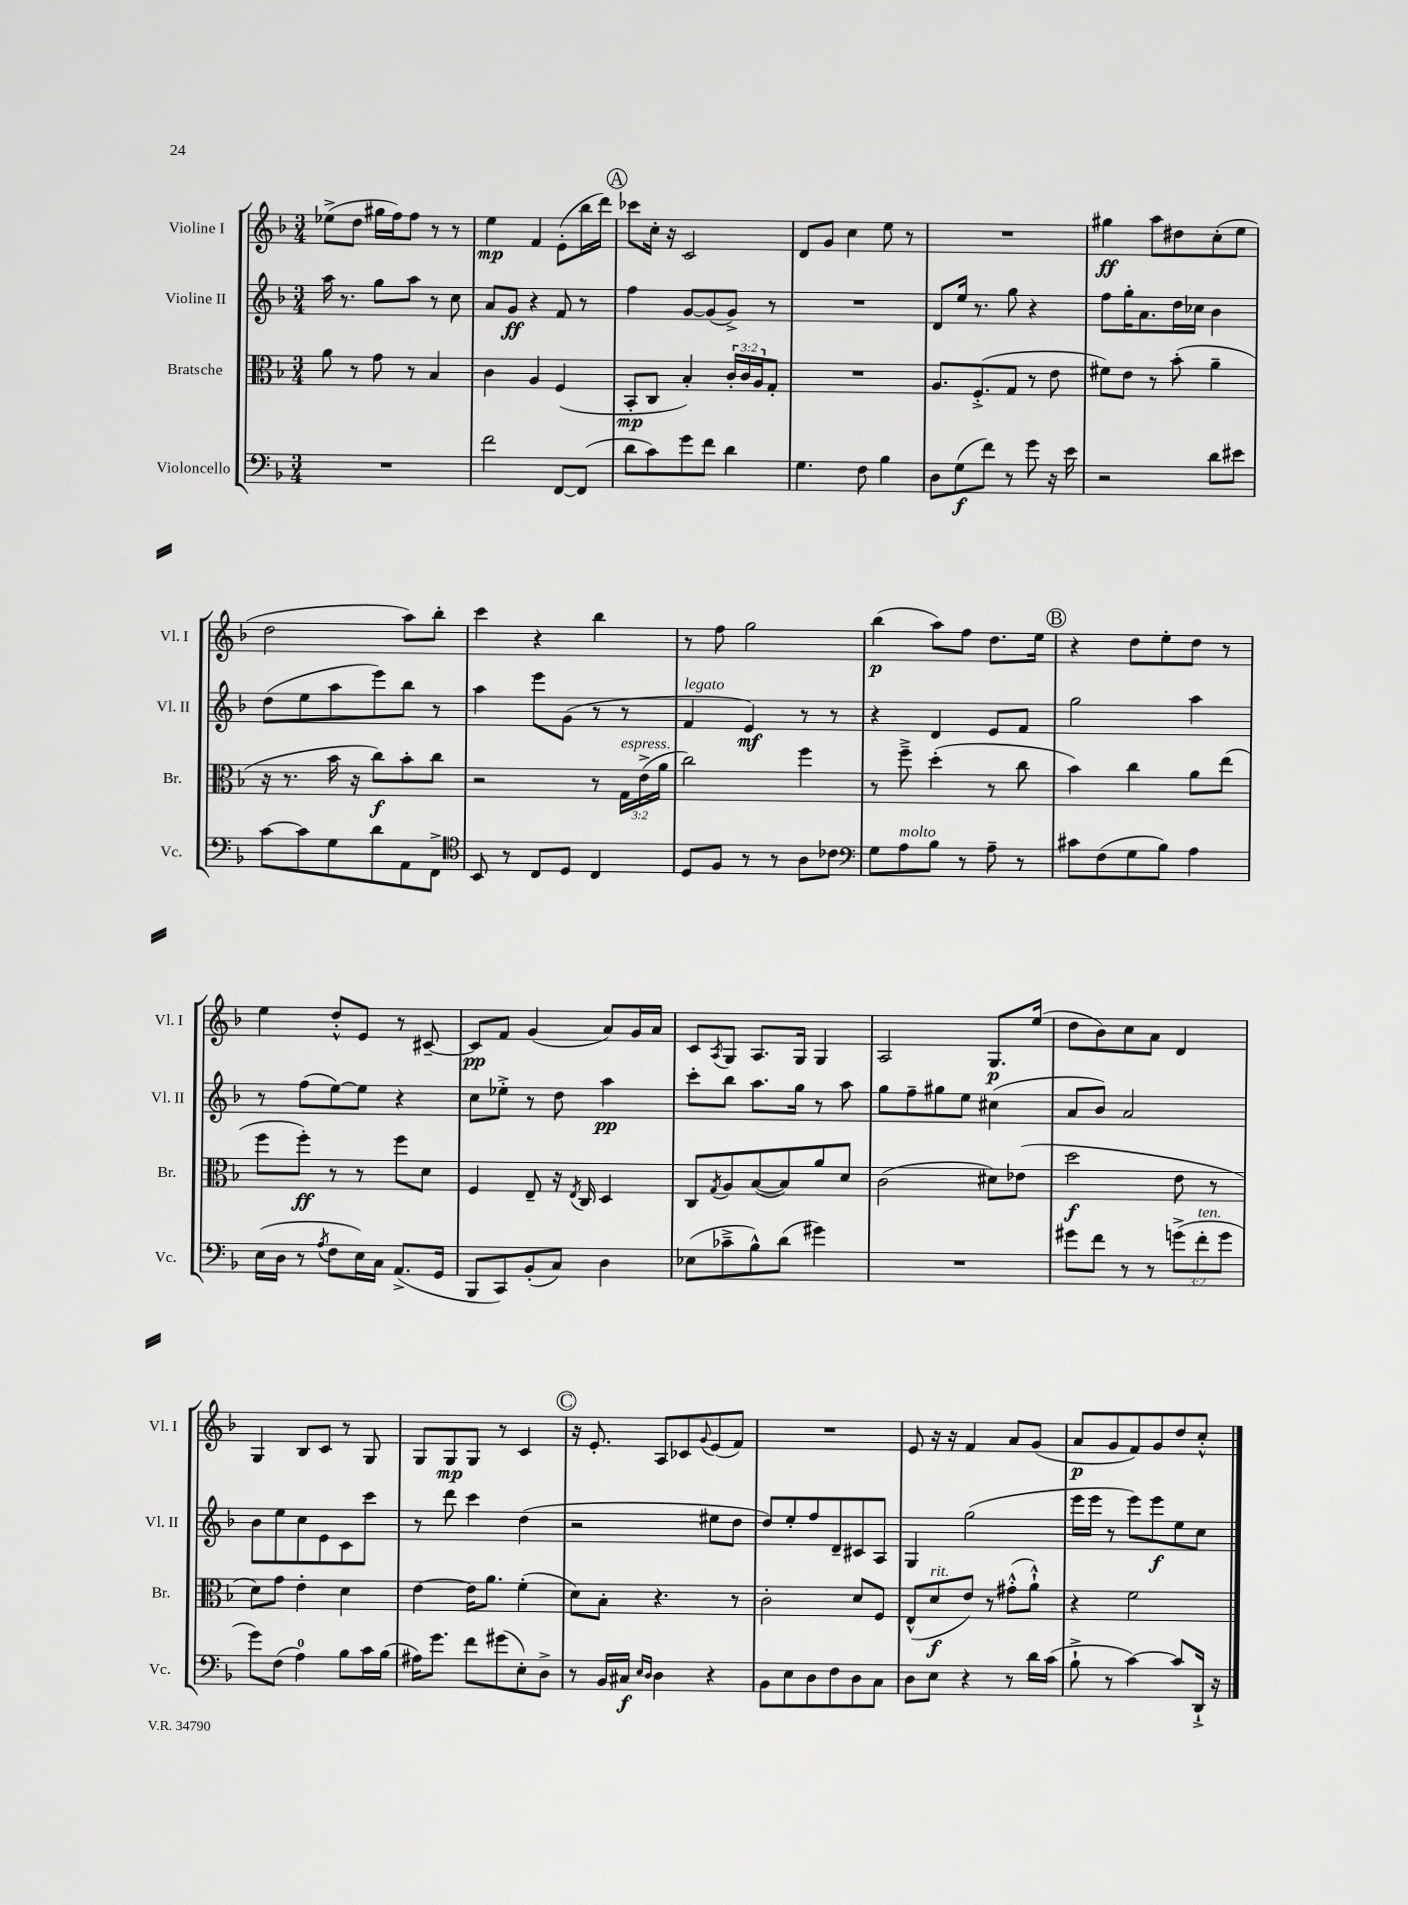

**kern	**dynam	**kern	**dynam	**kern	**dynam	**kern	**dynam
*part4	*part4	*part3	*part3	*part2	*part2	*part1	*part1
*staff4	*staff4	*staff3	*staff3	*staff2	*staff2	*staff1	*staff1
*I"Violoncello	*	*I"Bratsche	*	*I"Violine II	*	*I"Violine I	*
*I'Vc.	*	*I'Br.	*	*I'Vl. II	*	*I'Vl. I	*
*clefF4	*	*clefC3	*	*clefG2	*	*clefG2	*
*k[b-]	*	*k[b-]	*	*k[b-]	*	*k[b-]	*
*M3/4	*	*M3/4	*	*M3/4	*	*M3/4	*
=3	=3	=3	=3	=3	=3	=3	=3
2.r	.	8a\	.	16aa\	.	(8ee-X^\L	.
.	.	.	.	8.r	.	.	.
.	.	8r	.	.	.	8dd\J	.
.	.	8g\	.	8gg\L	.	16gg#X\LL	.
.	.	.	.	.	.	16ff\J)	.
.	.	8r	.	8aa\J	.	8ff\J	.
.	.	4B-/	.	8r	.	8r	.
.	.	.	.	8cc\	.	8r	.
=4	=4	=4	=4	=4	=4	=4	=4
2f\	.	4c\	.	8a/L	.	4ee\	mp
.	.	.	.	8g/J	ff	.	.
.	.	4A/	.	4r	.	4f/	.
[8FF/L	.	(4F/	.	8f/	.	(8e'\L	.
(8FF/J]	.	.	.	8r	.	16bb-\L	.
.	.	.	.	.	.	16ddd\JJ)	.
!!LO:REH:place=s1:t=A
=5	=5	=5	=5	=5	=5	=5	=5
8d\L	.	8BB-'/L	mp	4ff\	.	8ccc-X\L	.
8c\)	.	8C/J	.	.	.	16cc'\Jk	.
.	.	.	.	.	.	16r	.
8g\	.	4B-'/)	.	[8g/L	.	2c/	.
8f\J	.	.	.	(8g/]	.	.	.
4d\	.	24c'/LL	.	8g^/J)	.	.	.
.	.	24c/	.	.	.	.	.
.	.	24A/J	.	.	.	.	.
.	.	8G'/J	.	8r	.	.	.
=6	=6	=6	=6	=6	=6	=6	=6
4.G\	.	2.r	.	2.r	.	8d/L	.
.	.	.	.	.	.	8g/J	.
.	.	.	.	.	.	4cc\	.
8F\	.	.	.	.	.	.	.
4B-\	.	.	.	.	.	8ee\	.
.	.	.	.	.	.	8r	.
=7	=7	=7	=7	=7	=7	=7	=7
8D\L	.	8.A/L	.	8d/L	.	2.r	.
(8G\	f	.	.	16ee/Jk	.	.	.
.	.	(8.F'^/	.	8.r	.	.	.
8f\J)	.	.	.	.	.	.	.
8r	.	8G/J	.	8gg\	.	.	.
8g\	.	8r	.	4r	.	.	.
16r	.	8e\	.	.	.	.	.
16e\	.	.	.	.	.	.	.
=8	=8	=8	=8	=8	=8	=8	=8
2r	.	8f#X\L)	.	8ff\L	.	4gg#X\	ff
.	.	8e\J	.	16gg'\K	.	.	.
.	.	.	.	8.a\	.	.	.
.	.	8r	.	.	.	8aa\L	.
.	.	(8b-'\	.	16dd\L	.	8dd#X\	.
.	.	.	.	16cc-X\JJ	.	.	.
8d\L	.	4a~\	.	4b-\	.	(8cc'\	.
8e#X\J	.	.	.	.	.	8ee\J	.
!!LO:LB:g=z
=9	=9	=9	=9	=9	=9	=9	=9
[8c\L	.	16r	.	(8dd\L	.	2dd\	.
.	.	8.r	.	.	.	.	.
8c\]	.	.	.	8ee\	.	.	.
8G\	.	16b-\	.	8aa\	.	.	.
.	.	16r	.	.	.	.	.
8d\	.	8cc\L)	f	8eee\)	.	.	.
8AA\	.	8b-'\	.	8bb-\J	.	8aa\L)	.
8FF^\J	.	8cc\J	.	8r	.	8bb-'\J	.
=10	=10	=10	=10	=10	=10	=10	=10
*clefC4	*	*	*	*	*	*	*
8BB-/	.	2r	.	4aa\	.	4ccc\	.
8r	.	.	.	.	.	.	.
8C/L	.	.	.	8eee\L	.	4r	.
8D/J	.	.	.	(8g\J	.	.	.
4C/	.	8r	.	8r	.	4bb-\	.
!	!	!LO:TX:a:i:t=espress.	!	!	!	!	!
.	.	24G\LL	.	8r	.	.	.
.	.	(24e^\	.	.	.	.	.
.	.	24a\JJ	.	.	.	.	.
=11	=11	=11	=11	=11	=11	=11	=11
!	!	!	!	!LO:TX:a:i:t=legato	!	!	!
8D/L	.	2cc\)	.	4f/	.	8r	.
8F/J	.	.	.	.	.	8ff\	.
8r	.	.	.	4e/)	mf	2gg\	.
8r	.	.	.	.	.	.	.
8A\L	.	4ff\	.	8r	.	.	.
8c-X\J	.	.	.	8r	.	.	.
=12	=12	=12	=12	=12	=12	=12	=12
*clefF4	*	*	*	*	*	*	*
8G\L	.	8r	.	4r	.	(4bb-\	p
!LO:TX:a:i:t=molto	!	!	!	!	!	!	!
8A\	.	8ff~^\	.	.	.	.	.
8B-\J	.	(4dd'\	.	4d/	.	8aa\L)	.
8r	.	.	.	.	.	8ff\J	.
8A~\	.	8r	.	8e/L	.	8.dd\L	.
8r	.	8cc\	.	8f/J	.	.	.
.	.	.	.	.	.	16ee\Jk	.
!!LO:REH:place=s1:t=B
=13	=13	=13	=13	=13	=13	=13	=13
8c#X\L	.	4b-\)	.	2gg\	.	4r	.
(8F\	.	.	.	.	.	.	.
8G\	.	4cc\	.	.	.	8dd\L	.
8B-\J)	.	.	.	.	.	8ee'\	.
4A\	.	8a\L	.	4aa\	.	8dd\J	.
.	.	(8ee\J	.	.	.	8r	.
!!LO:LB:g=z
=14	=14	=14	=14	=14	=14	=14	=14
(16E\LL	.	8ff\L	.	8r	.	4ee\	.
16D\JJ	.	.	.	.	.	.	.
8r	.	8ff'\J)	ff	(8ff\L	.	.	.
8qA/	.	.	.	.	.	.	.
8F\L	.	8r	.	[8ee\)	.	8dd'^^/L	.
16E\L)	.	8r	.	8ee\J]	.	8e/J	.
16C\JJ	.	.	.	.	.	.	.
(8.AA^/L	.	8ff\L	.	4r	.	8r	.
.	.	8d\J	.	.	.	[8c#X~/	.
16GG/Jk	.	.	.	.	.	.	.
=15	=15	=15	=15	=15	=15	=15	=15
8BBB-/L	.	4F/	.	8cc\L	.	8c#/L]	pp
8CC/)	.	.	.	8ee-X'^\J	.	8f/J	.
(8BB-'/	.	8E~/	.	8r	.	(4g/	.
8C/J)	.	16r	.	8dd\	.	.	.
.	.	8qE/	.	.	.	.	.
.	.	16C/	.	.	.	.	.
4D\	.	4D/	.	4aa\	pp	8a/L)	.
.	.	.	.	.	.	16g/L	.
.	.	.	.	.	.	16a/JJ	.
=16	=16	=16	=16	=16	=16	=16	=16
(8E-X\L	.	8C/L	.	8ccc'\L	.	8c/L	.
.	.	8qG/	.	.	.	8qA/	.
8c-X~^\	.	8A/	.	8bb-\J	.	8G/J	.
8B-^^\)	.	([8B-/	.	8.aa\L	.	8.A/L	.
(8d\J	.	8B-/])	.	.	.	.	.
.	.	.	.	16gg\Jk	.	16G/Jk	.
4g#X\)	.	8a/	.	8r	.	4G/	.
.	.	8d/J	.	8aa\	.	.	.
=17	=17	=17	=17	=17	=17	=17	=17
2.r	.	(2c\	.	8gg\L	.	2A/	.
.	.	.	.	8ff~\	.	.	.
.	.	.	.	8gg#X\	.	.	.
.	.	.	.	8ee\J	.	.	.
.	.	8d#X\L)	.	(4cc#X\	.	8.G/L	p
.	.	(8e-X\J	.	.	.	.	.
.	.	.	.	.	.	(16ee/Jk	.
=18	=18	=18	=18	=18	=18	=18	=18
8g#X\L	.	2dd\	f	8a/L	.	8dd\L	.
8f\J	.	.	.	8b-/J)	.	8b-\)	.
8r	.	.	.	2a/	.	8cc\	.
8r	.	.	.	.	.	8a\J	.
(12gn^\L	.	8e\	.	.	.	4d/	.
!LO:TX:a:i:t=ten.	!	!	!	!	!	!	!
12f'\	.	.	.	.	.	.	.
.	.	8r	.	.	.	.	.
12g\J	.	.	.	.	.	.	.
!!LO:LB:g=z
=19	=19	=19	=19	=19	=19	=19	=19
8g\L)	.	8d\L)	.	8b-\L	.	4G/	.
(8F\J	.	8g\J	.	8ee\	.	.	.
4A\)	.	4e'\	.	8cc\	.	8B-/L	.
.	.	.	.	8e\	.	8c/J	.
8B-\L	.	4d\	.	8c\	.	8r	.
16c\L	.	.	.	8ccc\J	.	8G/	.
(16B-\JJ	.	.	.	.	.	.	.
=20	=20	=20	=20	=20	=20	=20	=20
16A#X\KL)	.	[4e\	.	8r	.	8G/L	.
8.g\J	.	.	.	.	.	.	.
.	.	.	.	8ddd\	.	8G/	mp
8f\L	.	16e\KL]	.	4ccc\	.	8G/J	.
.	.	8.a\J	.	.	.	.	.
(8g#X\	.	.	.	.	.	8r	.
8E'\)	.	(4f'\	.	(4dd\	.	4c/	.
8D^\J	.	.	.	.	.	.	.
!!LO:REH:place=s1:t=C
=21	=21	=21	=21	=21	=21	=21	=21
8r	.	8d\L)	.	2r	.	16r	.
.	.	.	.	.	.	8.e'/	.
16BB-/LL	.	8B-'\J	.	.	.	.	.
16C#X/JJ	f	.	.	.	.	.	.
16qqE/LL	.	.	.	.	.	.	.
16qqD/JJ	.	.	.	.	.	.	.
4D\	.	4.r	.	.	.	8A/L	.
.	.	.	.	.	.	8c-X/	.
.	.	.	.	.	.	8qqg/	.
4r	.	.	.	8ee#X\L	.	(8e/	.
.	.	8r	.	8dd\J	.	8f/J)	.
=22	=22	=22	=22	=22	=22	=22	=22
8BB-\L	.	2c'\	.	8dd/L)	.	2.r	.
8E\	.	.	.	8ee'/	.	.	.
8D\	.	.	.	8ff/	.	.	.
8F\	.	.	.	8d~/	.	.	.
8D\	.	8d/L	.	8c#X/	.	.	.
8C\J	.	8F/J	.	8A/J	.	.	.
=23	=23	=23	=23	=23	=23	=23	=23
8D\L	.	(8E^^/L	.	4G/	.	8e/	.
!	!	!LO:TX:a:i:t=rit.	!	!	!	!	!
8E\J	.	8d/	f	.	.	16r	.
.	.	.	.	.	.	16r	.
4r	.	8e/J)	.	(2gg\	.	4f/	.
.	.	8r	.	.	.	.	.
8r	.	(8g#X'^^\L	.	.	.	8a/L	.
16d\LL	.	8a`^^\J)	.	.	.	(8g/J	.
(16c\JJ	.	.	.	.	.	.	.
=24	=24	=24	=24	=24	=24	=24	=24
8B-`^\	.	4r	.	16eee\LL	.	8a/L	p
.	.	.	.	16eee\JJ	.	.	.
8r	.	.	.	8r	.	8g/	.
[4c\)	.	2f\	.	8eee\L)	.	8f/)	.
.	.	.	.	8eee\	f	8g/	.
8c/L]	.	.	.	8ee\	.	8dd/	.
16DD`^/Jk	.	.	.	8cc\J	.	8cc'^^/J	.
16r	.	.	.	.	.	.	.
==	==	==	==	==	==	==	==
*-	*-	*-	*-	*-	*-	*-	*-
